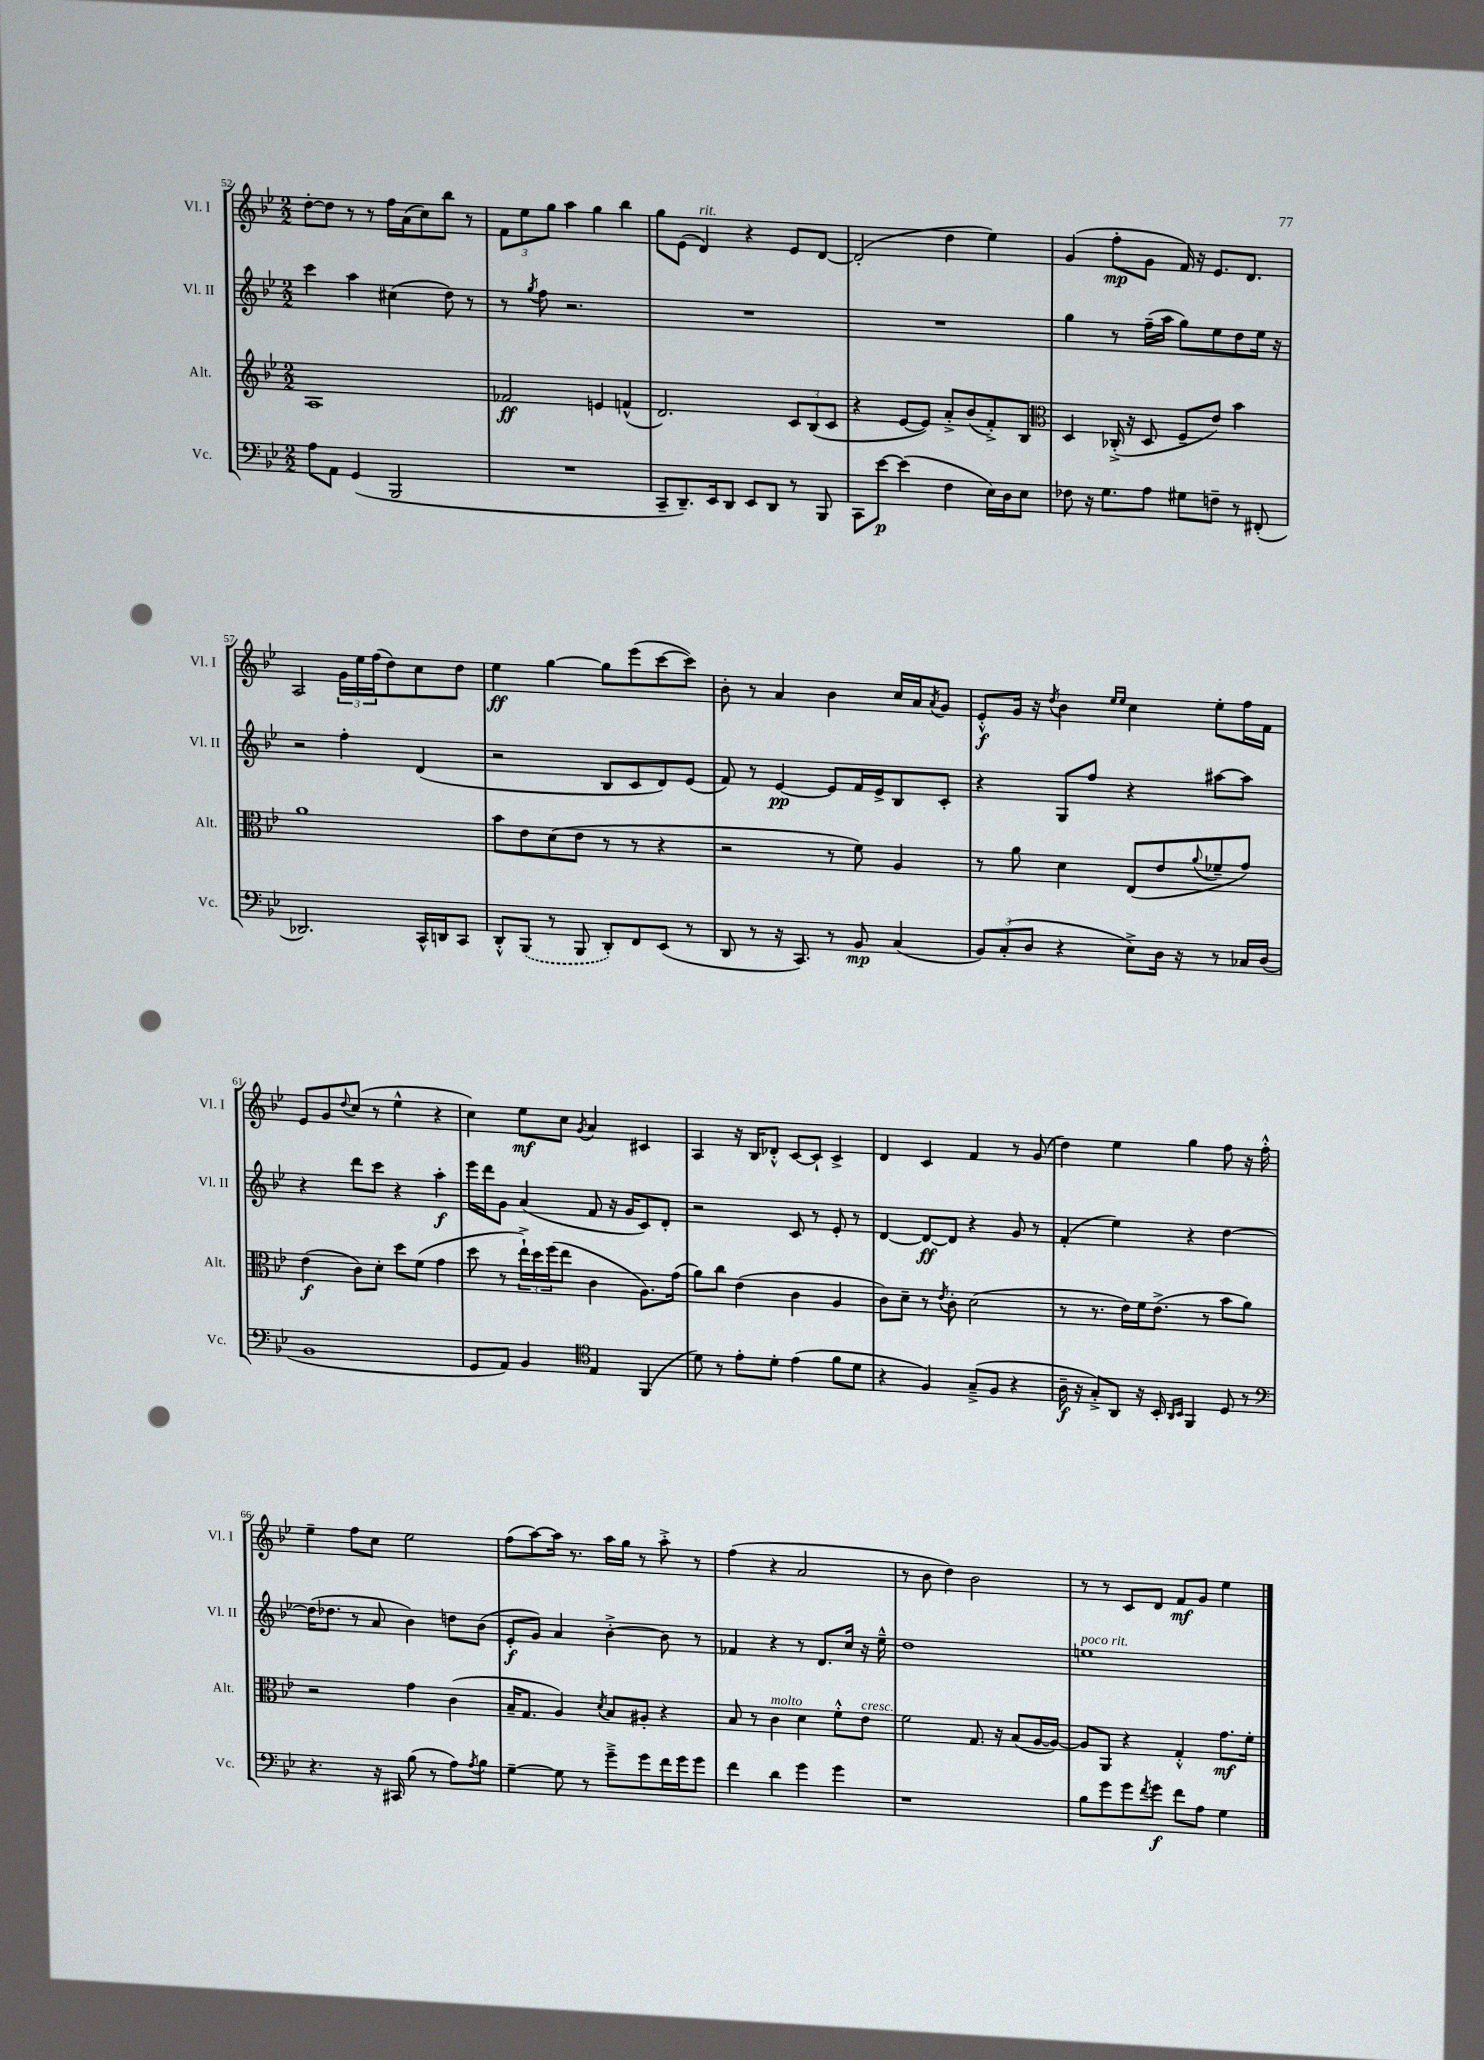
<<
\new StaffGroup <<
\new Staff = "s0" \with { instrumentName = "Vl. I" shortInstrumentName = "Vl. I" } {
    \clef treble \key bes \major \numericTimeSignature \time 2/2
    d''8~-. d''8 r8 r8 f''16 a'16( c''8) bes''8 r8 |
    \tuplet 3/2 { f'8 ees''8 g''8 } a''4 g''4 bes''4 |
    g''8 ees'8( d'4^\markup { \italic "rit." }) r4 ees'8 d'8~ |
    d'2-.( d''4 ees''4) |
    g'4( f''8-.\mp g'8 f'16) r16 ees'8. d'8. |
    a2 \tuplet 3/2 { g'16 ees''16 f''16( } d''8) c''8 d''8 |
    ees''4\ff g''4~ g''8 ees'''8( c'''8~ c'''8) |
    bes'8-. r8 a'4 bes'4 c''16 a'16 \acciaccatura { a'8 } g'8 |
    ees'8-.-^\f g'16 r16 \acciaccatura { d''8 } bes'4 \grace { ees''16 ees''16 } c''4 ees''8-. f''16 f'16 |
    ees'8 g'8 \appoggiatura { d''8 } c''8( r8 ees''4-^ r4 |
    c''4) ees''8\mf c''8 \acciaccatura { g'8 } a'4 cis'4 |
    a4 r16 bes16 des'8-.-^ c'8~ c'8-! c'4-> |
    d'4 c'4 f'4 r8 g'8( |
    d''4) ees''4 g''4 f''8 r16 f''16-.-^ |
    ees''4-- f''8 c''8 ees''2 |
    f''8( a''8~) a''16 r8. a''16 g''16 r8 a''8-.-> r8 |
    f''4( r4 a'2 |
    r8 bes'8 d''4) bes'2 |
    r8 r8 c'8 d'8 f'8\mf g'8 ees''4 \bar "|." |
}
\new Staff = "s1" \with { instrumentName = "Vl. II" shortInstrumentName = "Vl. II" } {
    \clef treble \key bes \major \numericTimeSignature \time 2/2
    c'''4 a''4 cis''4( d''8) r8 |
    r8 \acciaccatura { g''8 } f''8 r2. |
    R1 |
    R1 |
    g''4 r8 f''16--( a''16 g''8) ees''8 d''8 ees''16 r16 |
    r2 f''4-. d'4( |
    r2 bes8 c'8 d'8) ees'8( |
    f'8) r8 ees'4~\pp ees'8 f'16 ees'16-> bes8 c'8-. |
    r4 g8 f''8 r4 ais''8~ ais''8 |
    r4 d'''8 c'''8 r4 a''4-.\f |
    ees'''16 d'''16 g'8 a'4( f'8 r16 g'16 c'8) d'8-. |
    r2 c'8 r8 ees'8-. r8 |
    d'4~ d'8~\ff d'8 r4 g'8 r8 |
    f'4-.( ees''4) r4 d''4~ |
    d''16( des''8. r8 a'8 bes'4) d''8 bes'8( |
    ees'8-.\f g'8) a'4 bes'4~-.-> bes'8 r8 |
    fes'4 r4 r8 d'8. c''16 r16 ees''16---^ |
    d''1 |
    e''1^\markup { \italic "poco rit." } \bar "|." |
}
\new Staff = "s2" \with { instrumentName = "Alt." shortInstrumentName = "Alt." } {
    \clef treble \key bes \major \numericTimeSignature \time 2/2
    a1 |
    fes'2\ff e'4 f'4-^( |
    d'2.) \tuplet 3/2 { c'8 bes8( c'8 } |
    r4 ees'8~ ees'8) a'8-.-> bes'8( f'8-.->) bes8 |
    \clef alto d4 ces16-.->( r16 d8 f8-- ees'8) bes'4 |
    a'1 |
    bes'8 ees'8 d'8( ees'8 r8 r8 r4 |
    r2 r8 f'8) a4 |
    r8 a'8 d'4 ees8( ees'8 \appoggiatura { a'8 } fes'8-- g'8) |
    ees'4\f( c'8) d'8-. d''8 f'8( g'4 |
    d''8 r8 \tuplet 3/2 { ees''16-!->) d''16 f''16( } ees''8 c'4 a8.) g'16( |
    a'8) c''8 ees'4( c'4 a4 |
    c'8) d'8-- r8 \acciaccatura { ees'8 } c'8-. d'2( |
    r8 r8. ees'16) f'16 ees'8.->( r8 bes'8 a'8) |
    r2 g'4 c'4( |
    bes16-- g8. a4) \acciaccatura { d'8 } bes8 ais8-. r4 |
    bes8 r8 c'4^\markup { \italic "molto" } d'4 f'8-.-^ ees'8^\markup { \italic "cresc." } |
    f'2 g8. r16 bes8( a16~ a16~) |
    a8 a,8 r4 g4-.-^ g'8.\mf f'16-. \bar "|." |
}
\new Staff = "s3" \with { instrumentName = "Vc." shortInstrumentName = "Vc." } {
    \clef bass \key bes \major \numericTimeSignature \time 2/2
    a8 a,8 g,4( bes,,2 |
    R1 |
    c,8-- d,8.--) ees,16 d,8 ees,8 d,8 r8 bes,,8 |
    c,8 ees'8~\p ees'4( f4 ees16) d16 ees8 |
    fes8 r16 g8. a8 gis8 f8-- r8 fis,8-.( |
    des,2.) c,16-^ d,16 c,8 |
    d,8-.-^ \once \slurDashed bes,,8( r8 bes,,8 d,8-.) f,8 ees,8( r8 |
    d,8 r8 r16 c,8.) r8 bes,8\mp c4( |
    \tuplet 3/2 { bes,8) c8-.( d8 } r4 ees8->) d16 r16 r8 ces16 d16( |
    bes,1 |
    g,8 a,8) bes,4 \clef tenor ees4 f,4( |
    d'8) r8 ees'8-. d'8-. ees'4( f'8 d'8 |
    r4 f4) g8--->( f8 r4 |
    a16--\f r16 g8-.->) a,8 r16 bes,16-. \grace { a,16 bes,16 } f,4 d8 r8 |
    \clef bass r4. r16 cis,16 bes8( r8 a8) \acciaccatura { a8 } bes8 |
    g4~-- g8 r8 g'8---> g'8 f'16 g'16 g'8 |
    f'4 d'4 g'4 g'4 |
    r1 |
    bes8 g'8 g'8 \acciaccatura { f'8 } g'8\f f'8 a8 g4 \bar "|." |
}
>>
>>
\layout { \context { \Score currentBarNumber = #52 } }
